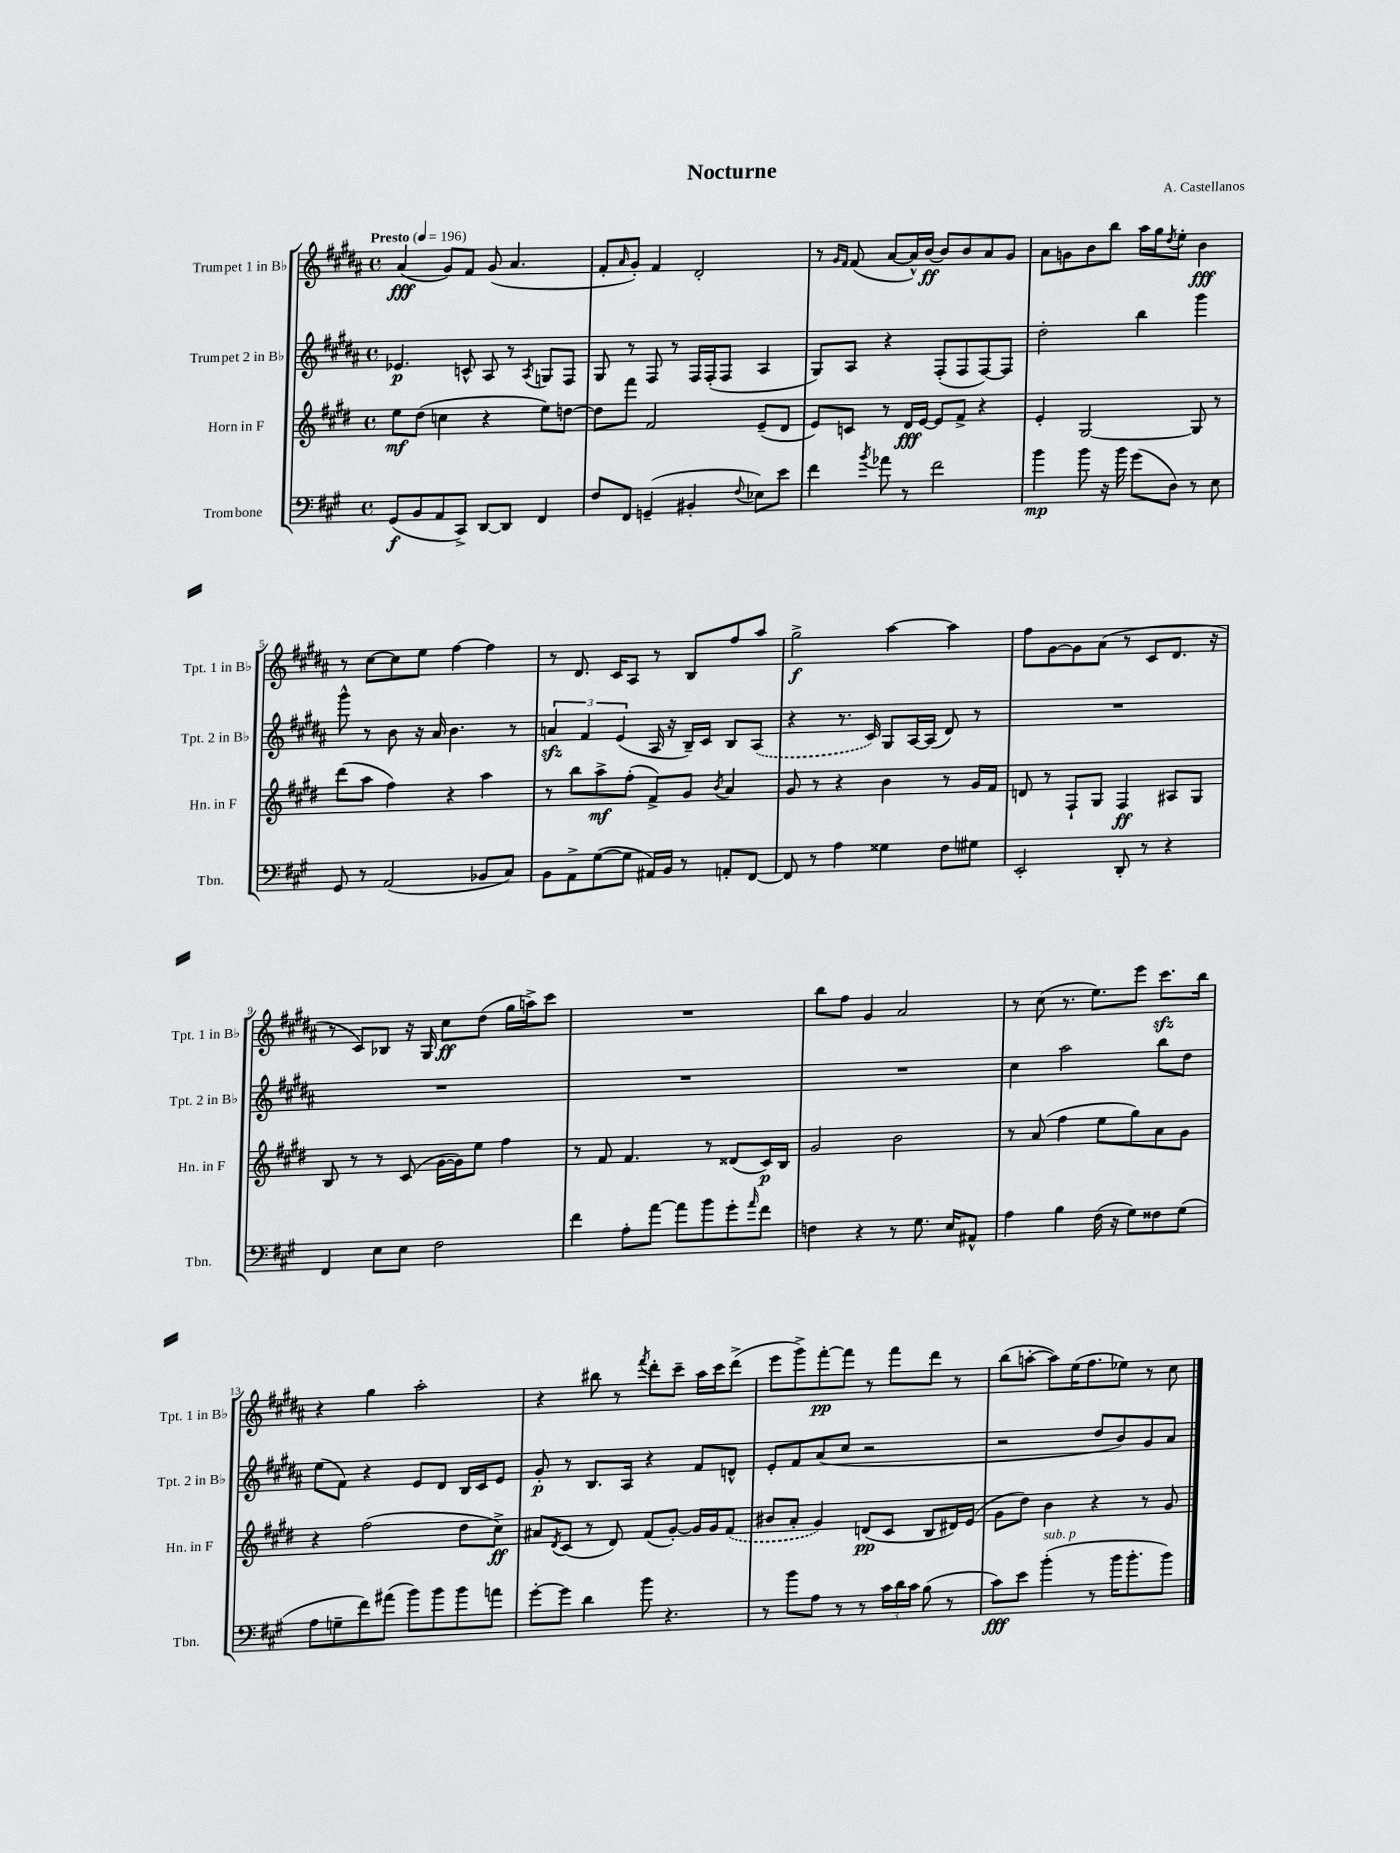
\header { title = "Nocturne" composer = "A. Castellanos" }
<<
\new StaffGroup <<
\new Staff = "s0" \with { instrumentName = "Trumpet 1 in Bb" shortInstrumentName = "Tpt. 1 in Bb" } {
    \clef treble \key b \major \defaultTimeSignature \time 4/4 \tempo "Presto" 4 = 196
    ais'4\fff( gis'8) fis'8 gis'8( ais'4. |
    fis'8-. \grace { ais'16 } gis'8-.) fis'4 dis'2-. |
    r8 \grace { gis'16 fis'16 } fis'8( ais'8~ ais'16-^) b'16~\ff b'8 b'8 ais'8 gis'8 |
    ais'8 g'8 b'8 b''8 ais''16 gis''16 \acciaccatura { dis''8 } e''8-. b'4\fff |
    r8 cis''8~ cis''8 e''8 fis''4~ fis''4 |
    r8 dis'8. cis'16 ais8 r8 b8 fis''8 ais''8 |
    gis''2->\f ais''4~ ais''4 |
    fis''8 gis'8~ gis'8 ais'8( r8 cis'8 dis'8. r16 |
    r8 cis'8) bes8 r16 gis16 cis''8\ff dis''8( gis''16 a''16->) cis'''8 |
    R1 |
    b''8 fis''8 gis'4 ais'2 |
    r8 cis''8( r8. e''8.) e'''8 cis'''8.\sfz b''16 |
    r4 gis''4 ais''2-. |
    r4 bis''8 r8 \acciaccatura { fis'''8 } dis'''8-. cis'''8-- ais''16 cis'''16 dis'''8->( |
    e'''8 gis'''8->) fis'''8~-.\pp fis'''8 r8 fis'''8 dis'''8 r8 |
    b''8( a''8~-. a''8) e''16( fis''8. ees''8) r8 cis''8 \bar "|." |
}
\new Staff = "s1" \with { instrumentName = "Trumpet 2 in Bb" shortInstrumentName = "Tpt. 2 in Bb" } {
    \clef treble \key b \major \defaultTimeSignature \time 4/4
    ees'4.\p c'8-^ ais8 r8 \acciaccatura { ais8 } g8 fis8 |
    gis8 r8 fis8 r8 fis16 fis16-.( fis8 ais4 |
    gis8) ais8 r4 fis8-.( fis8 fis8~) fis8 |
    dis''2-. b''4 gis'''4 |
    gis'''8-^ r8 b'8 r16 ais'16 b'4. r8 |
    \tuplet 3/2 { a'4\sfz fis'4 e'4( } ais16 r16 b16--) cis'16 b8 \once \slurDashed ais8( |
    r4 r8. cis'16) gis8 ais16~ ais16( dis'8) r8 |
    R1 |
    R1 |
    R1 |
    R1 |
    cis''4 ais''2 b''8 dis''8 |
    e''8( fis'8) r4 e'8 dis'8 b16 cis'16 e'8 |
    gis'8-.\p r8 b8. ais16 r4 fis'8 d'8-^ |
    e'8-. fis'8 ais'8( cis''8 r2 |
    r2 dis''8 b'8) gis'8 ais'8 \bar "|." |
}
\new Staff = "s2" \with { instrumentName = "Horn in F" shortInstrumentName = "Hn. in F" } {
    \clef treble \key e \major \defaultTimeSignature \time 4/4
    e''8\mf dis''8( c''4 r4 e''8) d''8~ |
    d''8 fis'''8 fis'2 e'8--( dis'8 |
    e'8) c'8 r8 dis'16\fff e'16~ e'8 fis'8-> r4 |
    e'4-. gis2~ gis8 r8 |
    dis'''8( a''8 fis''4) r4 a''4 |
    r8 b''8 a''8->\mf fis''8-.( fis'8->) gis'8 \acciaccatura { b'8 } a'4 |
    gis'8 r8 r4 b'4 r8 gis'16 fis'16 |
    d'8 r8 fis8-! gis8 fis4\ff ais8 gis8 |
    b8 r8 r8 cis'8( gis'16~ gis'16) e''8 fis''4 |
    r8 fis'8 fis'4. r8 disis'8( cis'16\p) b16 |
    gis'2 b'2 |
    r8 a'8( fis''4 e''8 gis''8) a'8 gis'8 |
    r4 fis''2( dis''8 cis''8->\ff) |
    ais'8 \acciaccatura { dis'8 } cis'8( r8 dis'8) fis'8( gis'8~-.) gis'16 gis'16 \once \slurDashed fis'8( |
    bis'8 a'8-. gis'4) d'8\pp( cis'8 b8 dis'16) e'16( |
    gis'8 dis''8) b'4 r4 r8 gis'8 \bar "|." |
}
\new Staff = "s3" \with { instrumentName = "Trombone" shortInstrumentName = "Tbn." } {
    \clef bass \key a \major \defaultTimeSignature \time 4/4
    gis,8\f( b,8 a,8 cis,8->) d,8~ d,8 fis,4 |
    fis8 fis,8 g,4--( bis,4-. \appoggiatura { fis8 } ees8) e'8 |
    fis'4 \acciaccatura { b'8 } aes'8 r8 fis'2 |
    b'4\mp b'8 r16 b'16 gis'8( d8) r8 e8 |
    gis,8 r8 a,2( bes,8 cis8) |
    b,8 a,8-> gis8~( gis8 ais,16) b,16 r8 a,8-. fis,8~ |
    fis,8 r8 a4 gisis4 fis8 gis8 |
    e,2-. d,8-. r8 r4 |
    fis,4 e8 e8 fis2 |
    fis'4 a8-. a'8~ a'8 b'8 gis'8-. \grace { a'16 } fis'8 |
    f4 r4 r8 gis8. e16 ais,8-^ |
    a4 b4 fis16( r16 gis8) fisis8 gis8( |
    a8 g8-- fis'8) ais'8( b'8) b'8 b'8 a'8 |
    gis'8~-. gis'8 d'4 b'8 r4. |
    r8 b'8 a8 r8 r8 \tuplet 3/2 { cis'16 d'16 cis'16 } b8( r8 |
    cis'8\fff) e'8 b'4-.^\markup { \italic "sub. p" }( r8 b'16 b'8.-. b'8) \bar "|." |
}
>>
>>
